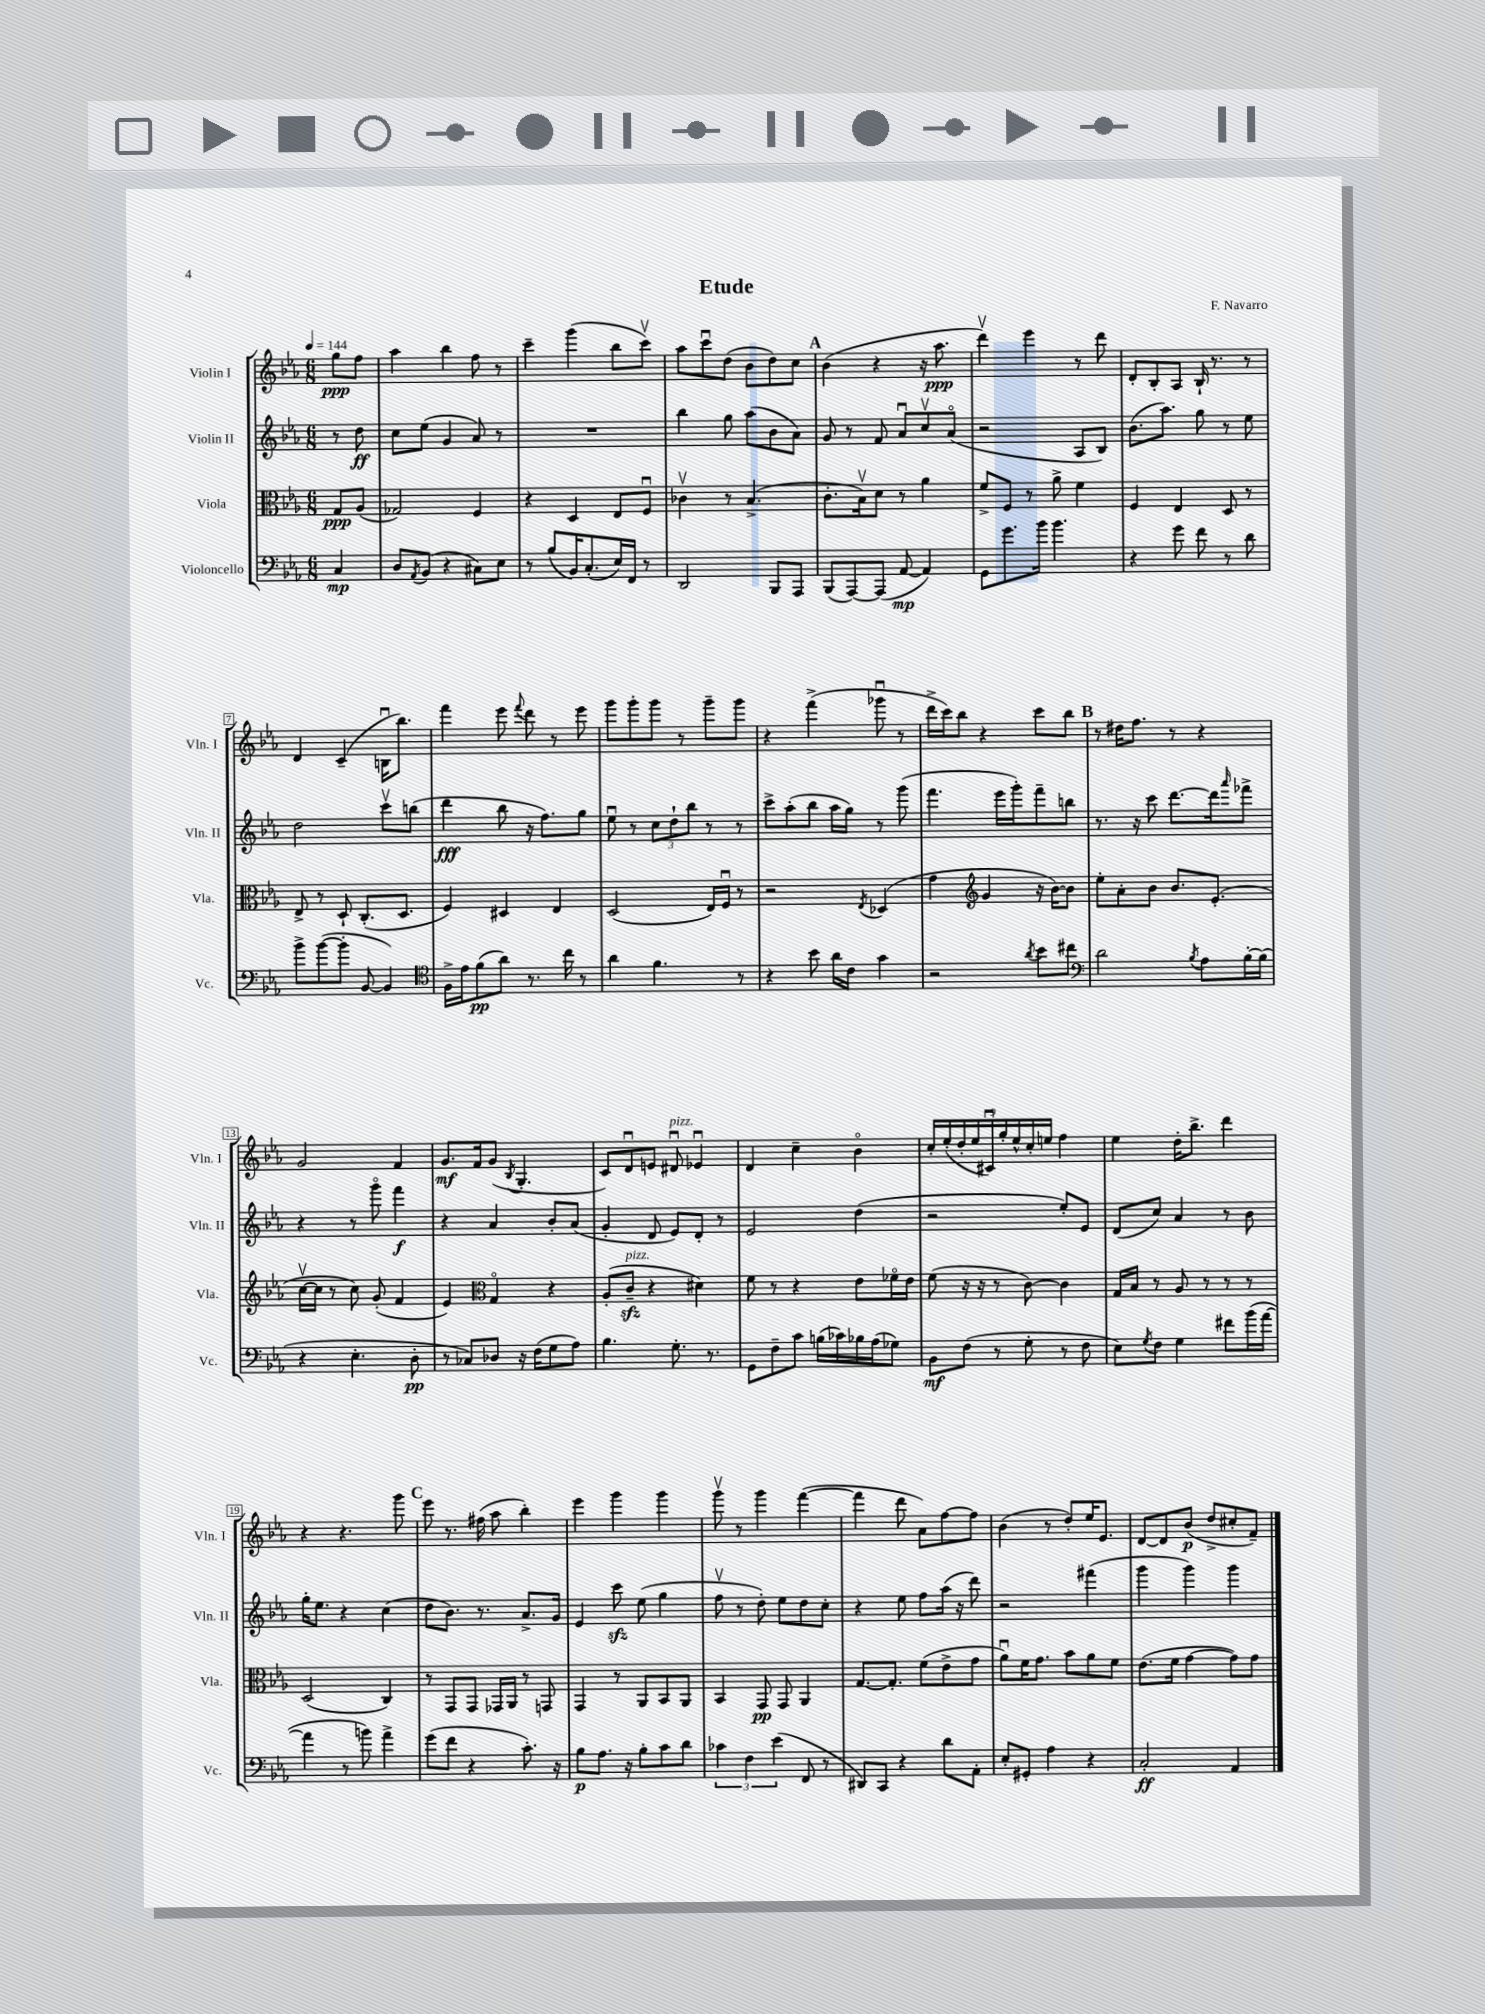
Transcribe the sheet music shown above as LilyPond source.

\header { title = "Etude" composer = "F. Navarro" }
<<
\new StaffGroup <<
\new Staff = "s0" \with { instrumentName = "Violin I" shortInstrumentName = "Vln. I" } {
    \clef treble \key ees \major \numericTimeSignature \time 6/8 \partial 4 \tempo 4 = 144
    g''8\ppp f''8 |
    aes''4 bes''4 f''8 r8 |
    c'''4-- g'''4( bes''8 c'''8\upbow) |
    aes''8 c'''8\downbow d''8( bes'8 d''8) c''8 |
    \mark \markup { \bold "A" } bes'4( r4 r16 aes''8.\ppp |
    d'''4\upbow) ees'''4 r8 d'''8 |
    d'8-. bes8-. aes8 bes16-! r8. r8 |
    d'4 c'4--( b16\downbow bes''8.) |
    f'''4 ees'''8 \appoggiatura { f'''8 } d'''8 r8 ees'''8 |
    g'''8 g'''8-. g'''8 r8 g'''8-- g'''8 |
    r4 f'''4->( ges'''8\downbow r8 |
    d'''16-> c'''16) bes''8 r4 c'''8 bes''8 |
    \mark \markup { \bold "B" } r8 dis''16 f''8. r8 r4 |
    g'2 f'4 |
    g'8.\mf f'16 g'8( \acciaccatura { bes8 } g4.-. |
    c'8) d'8\downbow e'8 dis'8\downbow^\markup { \italic "pizz." } ees'4\downbow |
    d'4 c''4-- bes'4\flageolet |
    \tuplet 9/8 { c''16-. ees''16-.( d''16-. ees''16 cis'16\downbow) g''16-. ees''16-^ c''16-. e''16 } f''4 |
    ees''4 d''16-. bes''8.-> d'''4 |
    r4 r4. g'''8 |
    \mark \markup { \bold "C" } ees'''8 r8. fis''16( aes''8 bes''4-.) |
    ees'''4 g'''4 g'''4 |
    g'''8\upbow r8 g'''4 f'''4~( |
    f'''4 d'''8 aes'8) f''8~ f''8 |
    bes'4( r8 d''8-.) ees''16 ees'8. |
    d'8~ d'8 bes'8\p( d''8-> cis''8-. f'8--) \bar "|." |
}
\new Staff = "s1" \with { instrumentName = "Violin II" shortInstrumentName = "Vln. II" } {
    \clef treble \key ees \major \numericTimeSignature \time 6/8 \partial 4
    r8 d''8\ff |
    c''8 ees''8( g'4 aes'8) r8 |
    R2. |
    bes''4 g''8 aes''8( bes'8 aes'8) |
    \mark \markup { \bold "A" } g'8 r8 f'8 aes'8\downbow c''8\upbow aes'8\flageolet( |
    r2 aes8 bes8) |
    bes'8.( aes''8.) g''8 r8 ees''8 |
    d''2 c'''8\upbow b''8( |
    d'''4\fff bes''8 r16 f''8.) g''8 |
    ees''8\downbow r8 \tuplet 3/2 { c''8 d''8-! bes''8 } r8 r8 |
    c'''8-> aes''8-.( bes''8 aes''16 g''16) r8 g'''8( |
    f'''4. ees'''16 g'''16-.) f'''8-- b''8 |
    \mark \markup { \bold "B" } r8. r16 c'''8 d'''8.~ d'''16 \grace { aes'''16 } fes'''8-> |
    r4 r8 g'''8\flageolet f'''4\f |
    r4 aes'4 bes'8-. aes'8( |
    g'4-. d'8 ees'8) d'8-. r8 |
    ees'2 d''4( |
    r2 ees''8-.) ees'8 |
    d'8( c''8) aes'4 r8 bes'8 |
    g''16-. ees''8. r4 c''4( |
    \mark \markup { \bold "C" } d''8 bes'8.) r8. aes'8.-> g'16 |
    ees'4 c'''8\sfz ees''8( g''4 |
    f''8\upbow r8 d''8-.) ees''8 d''8 c''8-. |
    r4 ees''8 f''8 aes''16( r16 d'''8) |
    r2 fis'''4( |
    g'''4 g'''4) g'''4 \bar "|." |
}
\new Staff = "s2" \with { instrumentName = "Viola" shortInstrumentName = "Vla." } {
    \clef alto \key ees \major \numericTimeSignature \time 6/8 \partial 4
    g8\ppp aes8( |
    ges2) f4 |
    r4 d4 ees8 f8\downbow |
    ces'4\upbow r8 bes4.->( |
    \mark \markup { \bold "A" } c'8.-. bes16\upbow) d'8 r8 aes'4 |
    f'8-> f8 r8 aes'8-> f'4 |
    f4 ees4 d8 r8 |
    ees8-> r8 d8-! c8.-.( d8. |
    f4) dis4 ees4 |
    d2( ees16) f16\downbow r8 |
    r2 \acciaccatura { ees8 } des4( |
    g'4 \clef treble g'4 r16 bes'16~) bes'8 |
    \mark \markup { \bold "B" } ees''8-. aes'8-. bes'8 bes'8. ees'8.-.( |
    c''16~\upbow c''16 r8 c''8) g'8-.( f'4 |
    ees'4) \clef alto g4\flageolet r4 |
    aes8-.( c'8--\sfz^\markup { \italic "pizz." } r4 dis'4) |
    f'8 r8 r4 ees'8 fes'16\flageolet ees'16 |
    f'8( r16 r16 r8 c'8~) c'4 |
    g16 bes16 r8 aes8 r8 r8 r8 |
    d2( c4) |
    \mark \markup { \bold "C" } r8 g,8 g,8 ges,16 aes,16 r8 g,8 |
    g,4 r8 aes,8 bes,8 aes,8 |
    bes,4 g,8\pp g,8 aes,4 |
    g8.~ g8.-. f'8( ees'8-> g'8 |
    aes'8\downbow) f'16 g'8. bes'8 aes'8 f'8 |
    ees'8.( f'16 g'4~ g'8) g'8 \bar "|." |
}
\new Staff = "s3" \with { instrumentName = "Violoncello" shortInstrumentName = "Vc." } {
    \clef bass \key ees \major \numericTimeSignature \time 6/8 \partial 4
    c4\mp |
    d8 \acciaccatura { aes,8 } bes,8( r4 cis8) ees8 |
    r8 bes8( bes,16) c8.-.( ees16) f,16 r8 |
    d,2 bes,,8 aes,,8 |
    \mark \markup { \bold "A" } bes,,8( aes,,8~) aes,,8( aes,8~\mp aes,4) |
    g,8 g'8. bes'16 bes'4. |
    r4 g'8 f'8 r8 d'8 |
    bes'8-> bes'8~( bes'8-. bes,8~ bes,4) |
    \clef tenor f16-> ees'16 f'8\pp( aes'8) r8. c''16 r8 |
    aes'4 f'4. r8 |
    r4 bes'8 aes'16 c'16 g'4 |
    r2 \acciaccatura { aes'8 } bes'8 cis''8 |
    \mark \markup { \bold "B" } \clef bass d'2 \acciaccatura { bes8 } aes8 bes16~-. bes16( |
    r4 ees4.-. d8-.\pp |
    r8 ces8) des8 r16 f16( g8 aes8) |
    bes4. g8.-. r8. |
    g,8 f8-- c'8 b16( ces'16) bes16 aes16( ges8) |
    bes,8\mf f8( r8 g8-. r8 f8 |
    ees8) \acciaccatura { g8 } f8 g4 fis'8 bes'16( aes'16~ |
    aes'4 r8 b'8) aes'4-> |
    \mark \markup { \bold "C" } g'8( f'8 r4 c'8.-.) r16 |
    bes8\p aes8. r16 bes8-. c'8 d'8 |
    \tuplet 3/2 { ces'4 f4 ees'4( } f,8 r8 |
    dis,8) c,8 r4 d'8 aes,8-. |
    ees8-. gis,8-. aes4 r4 |
    c2-.\ff aes,4 \bar "|." |
}
>>
>>
\layout { \context { \Score \override BarNumber.stencil = #(make-stencil-boxer 0.1 0.3 ly:text-interface::print) } }
